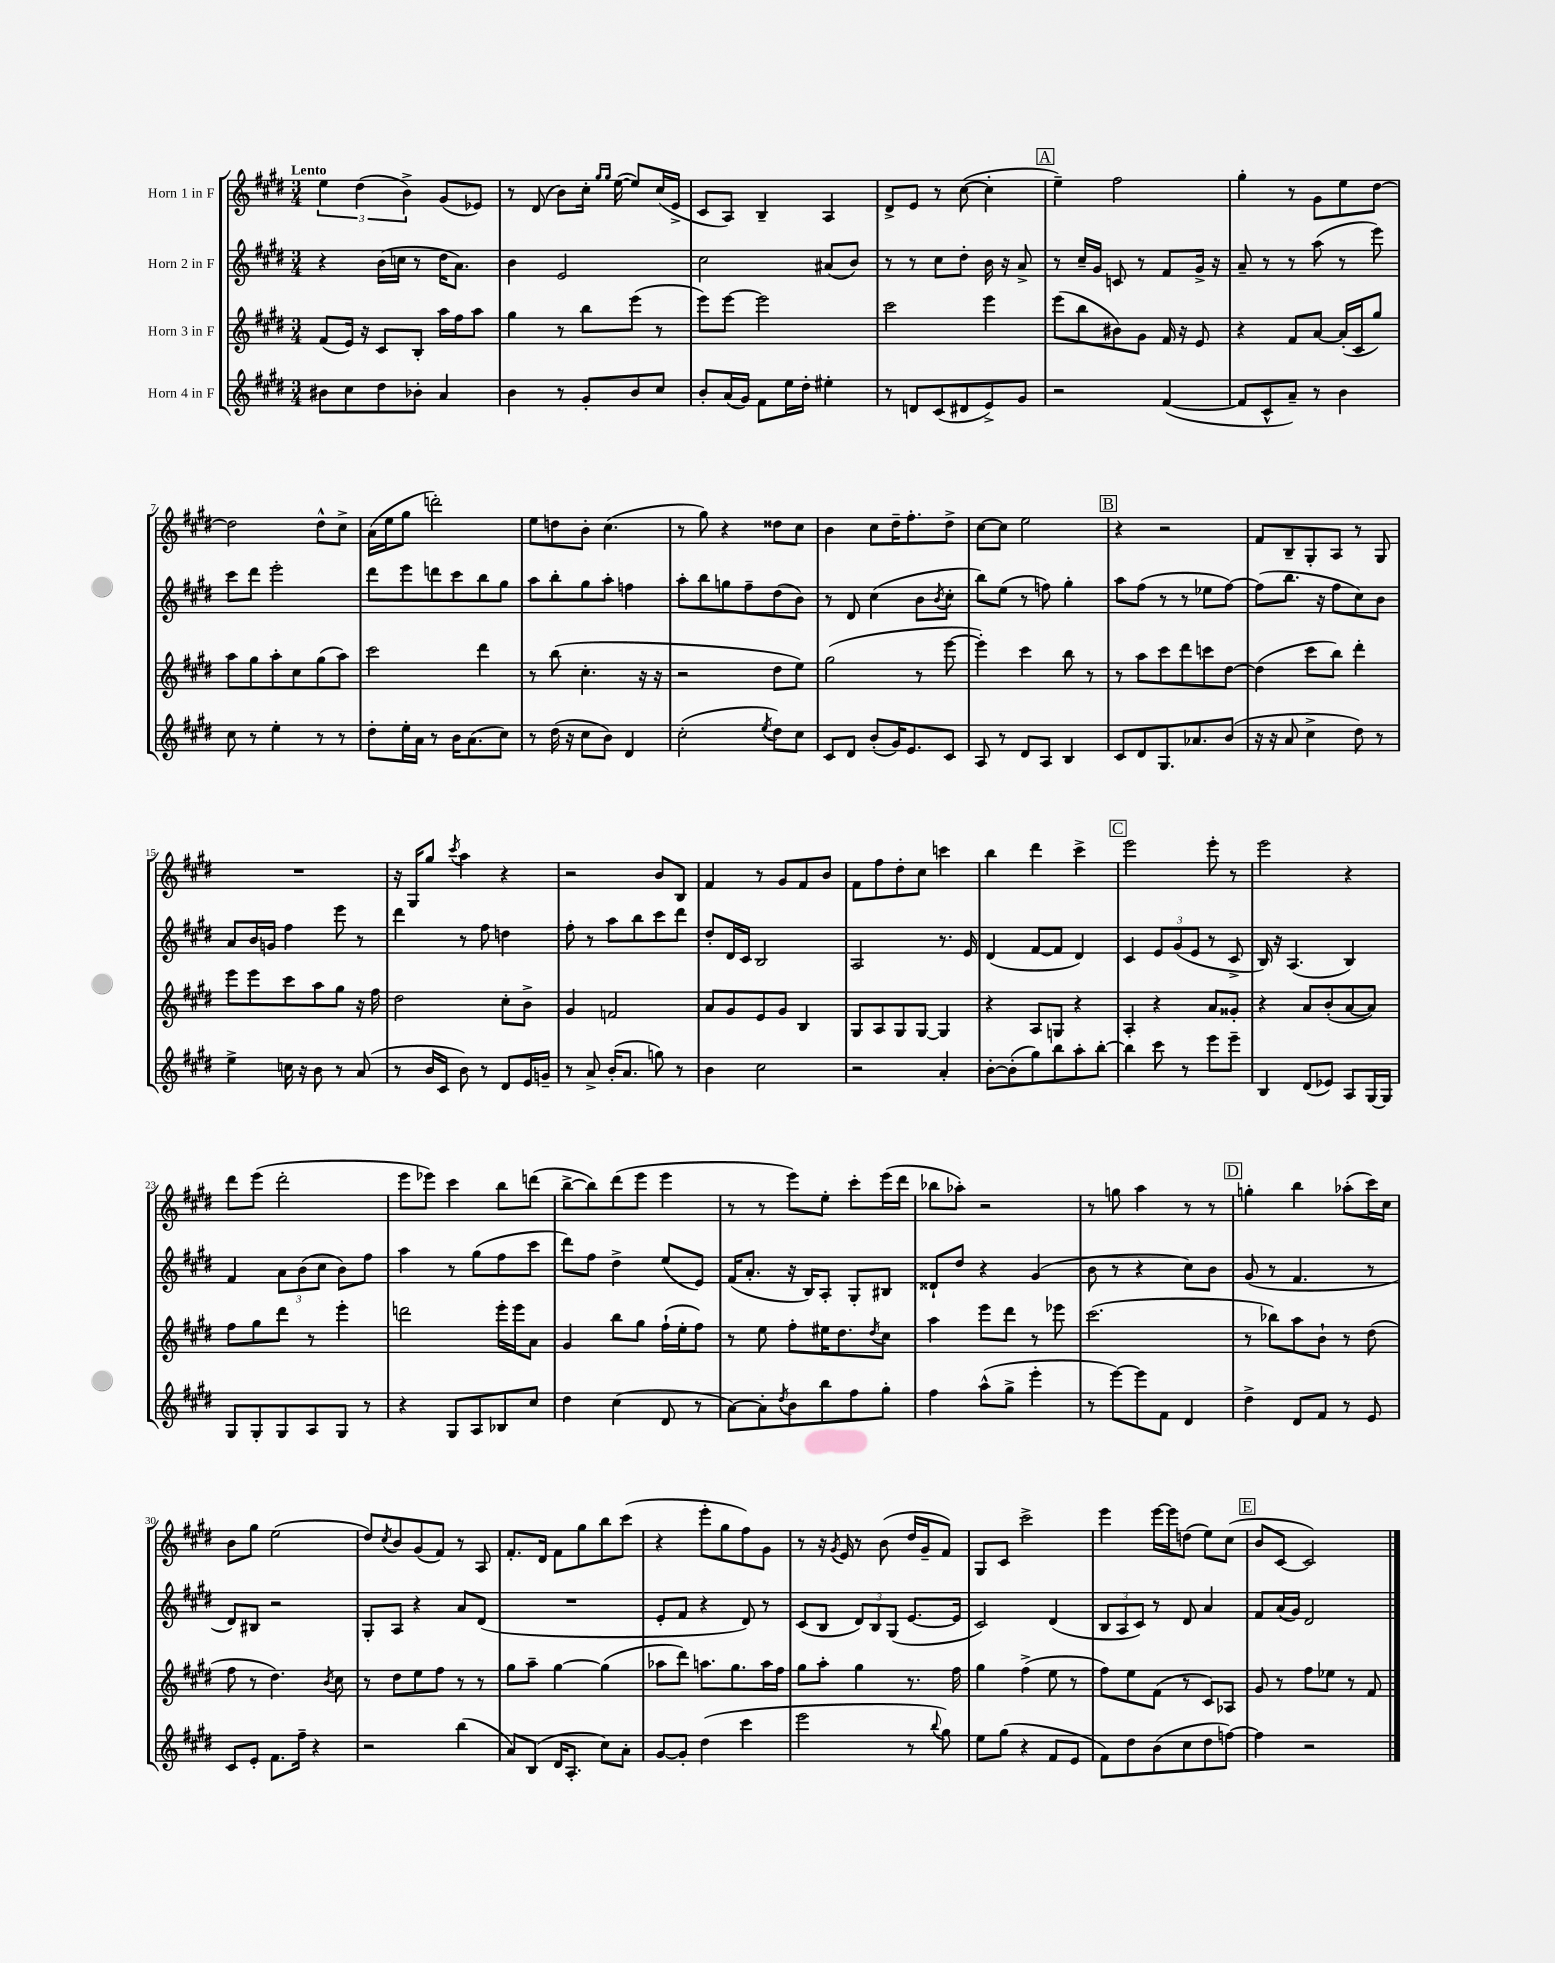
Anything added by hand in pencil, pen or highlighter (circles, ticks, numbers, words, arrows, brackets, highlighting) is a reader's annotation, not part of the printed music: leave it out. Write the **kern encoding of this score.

**kern	**kern	**kern	**kern
*staff4	*staff3	*staff2	*staff1
*clefG2	*clefG2	*clefG2	*clefG2
*k[f#c#g#d#]	*k[f#c#g#d#]	*k[f#c#g#d#]	*k[f#c#g#d#]
*M3/4	*M3/4	*M3/4	*M3/4
8b#	(8f#	4r	6ee
8cc#	16e)	.	.
.	.	.	(6dd#
.	16r	.	.
8dd#	8c#	(16b	.
.	.	16cc	.
.	.	.	6b^)
8b-'	8B'	8r	.
4a	16aa	16dd#	(8g#
.	16ff#	8.a)	.
.	8aa	.	8e-)
=	=	=	=
4b	4gg#	4b	8r
.	.	.	(8d#
8r	8r	2e	8b)
8g#'	8bb	.	16cc#'
.	.	.	16qqgg#
.	.	.	16qqgg#
.	.	.	([16ee
8b	(8eee	.	8ee])
8cc#	8r	.	(16cc#
.	.	.	16e^
=	=	=	=
8b'	8eee)	2cc#	8c#
(16a	[8eee	.	8A)
16g#)	.	.	.
8f#	2eee]	.	4B~
16ee	.	.	.
16dd#'	.	.	.
4ee#'	.	(8a#	4A
.	.	8b)	.
=	=	=	=
8r	2ccc#	8r	8d#^
8d	.	8r	8e
(8c#	.	8cc#	8r
8d#	.	8dd#'	([8cc#
8e^)	4eee	16b	4cc#']
.	.	16r	.
8g#	.	8a^	.
=	=	=	=
2r	(8eee	8r	4ee~)
.	8bb	16cc#~	.
.	.	16g#	.
.	8b#)	8c	2ff#
.	8g#	8r	.
([4f#	16f#	8f#	.
.	16r	.	.
.	8e	16g#^	.
.	.	16r	.
=	=	=	=
8f#]	4r	8a~	4gg#'
8c#^^	.	8r	.
8a~)	8f#	8r	8r
8r	[8a	(8aa	8g#
4b	(16a']	8r	8ee
.	16c#	.	.
.	8gg#)	8eee)	[8dd#
=	=	=	=
8cc#	8aa	8ccc#	2dd#]
8r	8gg#	8ddd#	.
4ee'	8aa'	2eee'	.
.	8cc#	.	.
8r	(8gg#	.	8dd#^^
8r	8aa)	.	8cc#^
=	=	=	=
8dd#'	2ccc#	8ddd#	(16a
.	.	.	16ee
16ee'	.	8eee	8gg#
16a	.	.	.
8r	.	8ddd	2ddd')
16b	.	8ccc#	.
(8.a	.	.	.
.	4ddd#	8bb	.
8cc#)	.	8gg#	.
=	=	=	=
8r	8r	8aa	8ee
(16dd#	(8bb	8bb'	8dd
16r	.	.	.
8cc#	4.cc#'	8gg#	8b'
8b)	.	8aa'	(4.cc#
4d#	.	4ff	.
.	16r	.	.
.	16r	.	.
=	=	=	=
(2cc#'	2r	8aa'	8r
.	.	8bb	8gg#)
.	.	8gg	4r
.	.	8ff#~	.
8qee	.	.	.
8dd#)	8dd#	(8dd#	8dd##
8cc#	8ee)	8b)	8cc#
=	=	=	=
8c#	(2gg#	8r	4b
8d#	.	8d#	.
(8b'	.	(4cc#	8cc#
16g#)	.	.	16dd#~
8.e	.	.	8.ff#'
.	8r	8b	.
.	.	8qb	.
8c#	[8eee	8cc#'	8dd#^
=	=	=	=
8A	4eee'])	8bb)	[8cc#
8r	.	(8ee	8cc#]
8d#	4ccc#	8r	2ee
8A	.	8ff)	.
4B	8bb	4gg#'	.
.	8r	.	.
=	=	=	=
8c#	8r	8aa	4r
8d#	8aa	(8ff#	.
8.G#	8ccc#	8r	2r
.	8ddd#	8r	.
8.a-	.	.	.
.	8ccc	8ee-	.
(8b	[8dd#	[8ff#)	.
=	=	=	=
16r	(4dd#]	(8ff#]	8f#
16r	.	.	.
8a	.	8.bb	8B~
4cc#^	8ccc#	.	8G#'
.	.	16r	.
.	8bb)	8ff#	8A
8dd#)	4ddd#'	8cc#)	8r
8r	.	8b	8G#
=	=	=	=
4ee^	8eee	8a	2.r
.	8eee	16b	.
.	.	16g	.
16cc	8ccc#	4ff#	.
16r	.	.	.
8b	8aa	.	.
8r	8gg#	8eee	.
(8a	16r	8r	.
.	16ff#	.	.
=	=	=	=
8r	2dd#	4ddd#	16r
.	.	.	16G#
16b	.	.	8gg#
16c#	.	.	.
.	.	.	8qccc#
8b)	.	8r	4aa
8r	.	8ff#	.
8d#	8cc#'	4dd	4r
16e	8b^	.	.
16g~	.	.	.
=	=	=	=
8r	4g#	8ff#'	2r
8a^	.	8r	.
(16b'	2f	8aa	.
8.a	.	.	.
.	.	8bb	.
8gg)	.	8ccc#	8b
8r	.	8ddd#	8B
=	=	=	=
4b	8a	8dd#'	4f#
.	8g#	16d#	.
.	.	16c#	.
2cc#	8e	2B	8r
.	8g#	.	8g#
.	4B	.	8f#
.	.	.	8b
=	=	=	=
2r	8G#	2A	8f#
.	8A	.	8ff#
.	8G#	.	8dd#'
.	[8G#	.	8cc#
4a'	4G#]	8.r	4ccc
.	.	16e	.
=	=	=	=
[8b'	4r	(4d#	4bb
(8b']	.	.	.
8gg#)	8A	[8f#	4ddd#
8bb	8G	8f#]	.
8aa'	4r	4d#)	4ccc#^
[8bb'	.	.	.
=	=	=	=
4bb]	4A'	4c#	2eee
8ccc#	4r	12e	.
.	.	(12g#	.
8r	.	.	.
.	.	12e	.
8eee	8a	8r	8eee'
8eee~	8g##'	8c#^	8r
=	=	=	=
4B	4r	16B)	2eee
.	.	16r	.
.	.	(4.A	.
(8d#	8a	.	.
8e-)	(8b'	.	.
8A	[8a	4B)	4r
[16G#	8a])	.	.
16G#]	.	.	.
=	=	=	=
8G#	8ff#	4f#	8ddd#
8G#'	8gg#	.	(8eee
8G#	8ddd#	12a	2ddd#'
.	.	(12b	.
8A	8r	.	.
.	.	12cc#	.
8G#	4eee'	8b)	.
8r	.	8ff#	.
=	=	=	=
4r	2ddd	4aa	8eee
.	.	.	8eee-)
8G#	.	8r	4ccc#
8A	.	(8gg#	.
8B-	16eee'	8ff#	8bb
.	16eee	.	.
8cc#	8a	8ccc#	(8ddd
=	=	=	=
4dd#	4g#	8ddd#)	[8bb^
.	.	8ff#	8bb])
(4cc#	8bb	4dd#^	(8ddd#
.	8gg#	.	8eee
8d#	(16ff#`	(8ee	4eee
.	16ee'	.	.
8r	8ff#)	8e)	.
=	=	=	=
[8a)	8r	(16f#	8r
.	.	8.a'	.
8a']	8ee	.	8r
8qdd#	.	.	.
8b	8ff#'	16r	8eee)
.	.	16B)	.
8bb	16ee#	8A'	8ee'
.	8.dd#	.	.
8ff#	.	8G#'	8ccc#'
.	8qdd#	.	.
8gg#'	8cc#	8B#	(16eee
.	.	.	16ddd#
=	=	=	=
4ff#	4aa	8d##`	8bb-
.	.	8dd#	8aa-')
(8aa^^	8eee	4r	2r
8gg#^	8ddd#	.	.
4eee'	8r	(4g#	.
.	8eee-	.	.
=	=	=	=
8r	(2.ccc#	8b	8r
[8eee)	.	8r	8gg
8eee]	.	4r	4aa
8f#	.	.	.
4d#	.	8cc#)	8r
.	.	8b	8r
=	=	=	=
4dd#^	8r	(8g#	4gg'
.	8bb-)	8r	.
8d#	8aa	4.f#	4bb
8f#	8b`	.	.
8r	8r	.	(8aa-'
8e	(8dd#	8r	16ccc#)
.	.	.	16cc#
=	=	=	=
8c#	8ff#	8d#)	8b
8e'	8r	8B#	8gg#
8.f#	4.dd#)	2r	(2ee
16ff#~	.	.	.
4r	.	.	.
.	8qb	.	.
.	8cc#	.	.
=	=	=	=
2r	8r	8G#'	8dd#)
.	.	.	8qcc#
.	8dd#	8A	8b
.	8ee	4r	(8g#
.	8ff#	.	8f#)
(4bb	8r	8a	8r
.	8r	(8d#	8A
=	=	=	=
8a)	8gg#	2.r	8.f#'
(8B	8aa~	.	.
.	.	.	16d#
16d#	[4gg#	.	8f#
8.A'	.	.	.
.	.	.	8gg#
8cc#)	(4gg#]	.	8bb
8a'	.	.	(8ccc#
=	=	=	=
[8g#	8aa-	8e'	4r
8g#']	8ddd#)	8f#	.
(4dd#	8.aa	4r	8eee'
.	.	.	8gg#
.	8.gg#	.	.
4ccc#	.	8d#)	8ff#)
.	16aa	8r	8g#
.	16ff#	.	.
=	=	=	=
2eee	8gg#	(8c#	8r
.	8aa'	8B	16r
.	.	.	8qg#
.	.	.	16e
.	4gg#	12d#)	8r
.	.	12B	.
.	.	.	(8b
.	.	(12G#	.
8r	8.r	[8.e	16dd#
.	.	.	16g#~
8qqbb	.	.	.
8gg#)	.	.	8f#)
.	16ff#	16e]	.
=	=	=	=
8ee	4gg#	2c#)	8G#
(8gg#	.	.	8c#
4r	(4ff#^	.	2ccc#^
8f#	8ee	(4d#	.
8e	8r	.	.
=	=	=	=
8f#)	8ff#)	12B	4eee
.	.	12A	.
8dd#	8ee	.	.
.	.	12c#)	.
(8b	(8f#	8r	[16eee
.	.	.	16eee]
8cc#	8r	8d#	(8dd
8dd#	8c#)	4a	8ee)
[8ff)	8A-	.	(8cc#
=	=	=	=
4ff]	8g#	8f#	8b
.	8r	(16a	[8c#
.	.	16g#)	.
2r	8ff#	2d#	2c#])
.	8ee-	.	.
.	8r	.	.
.	8f#	.	.
==	==	==	==
*-	*-	*-	*-
